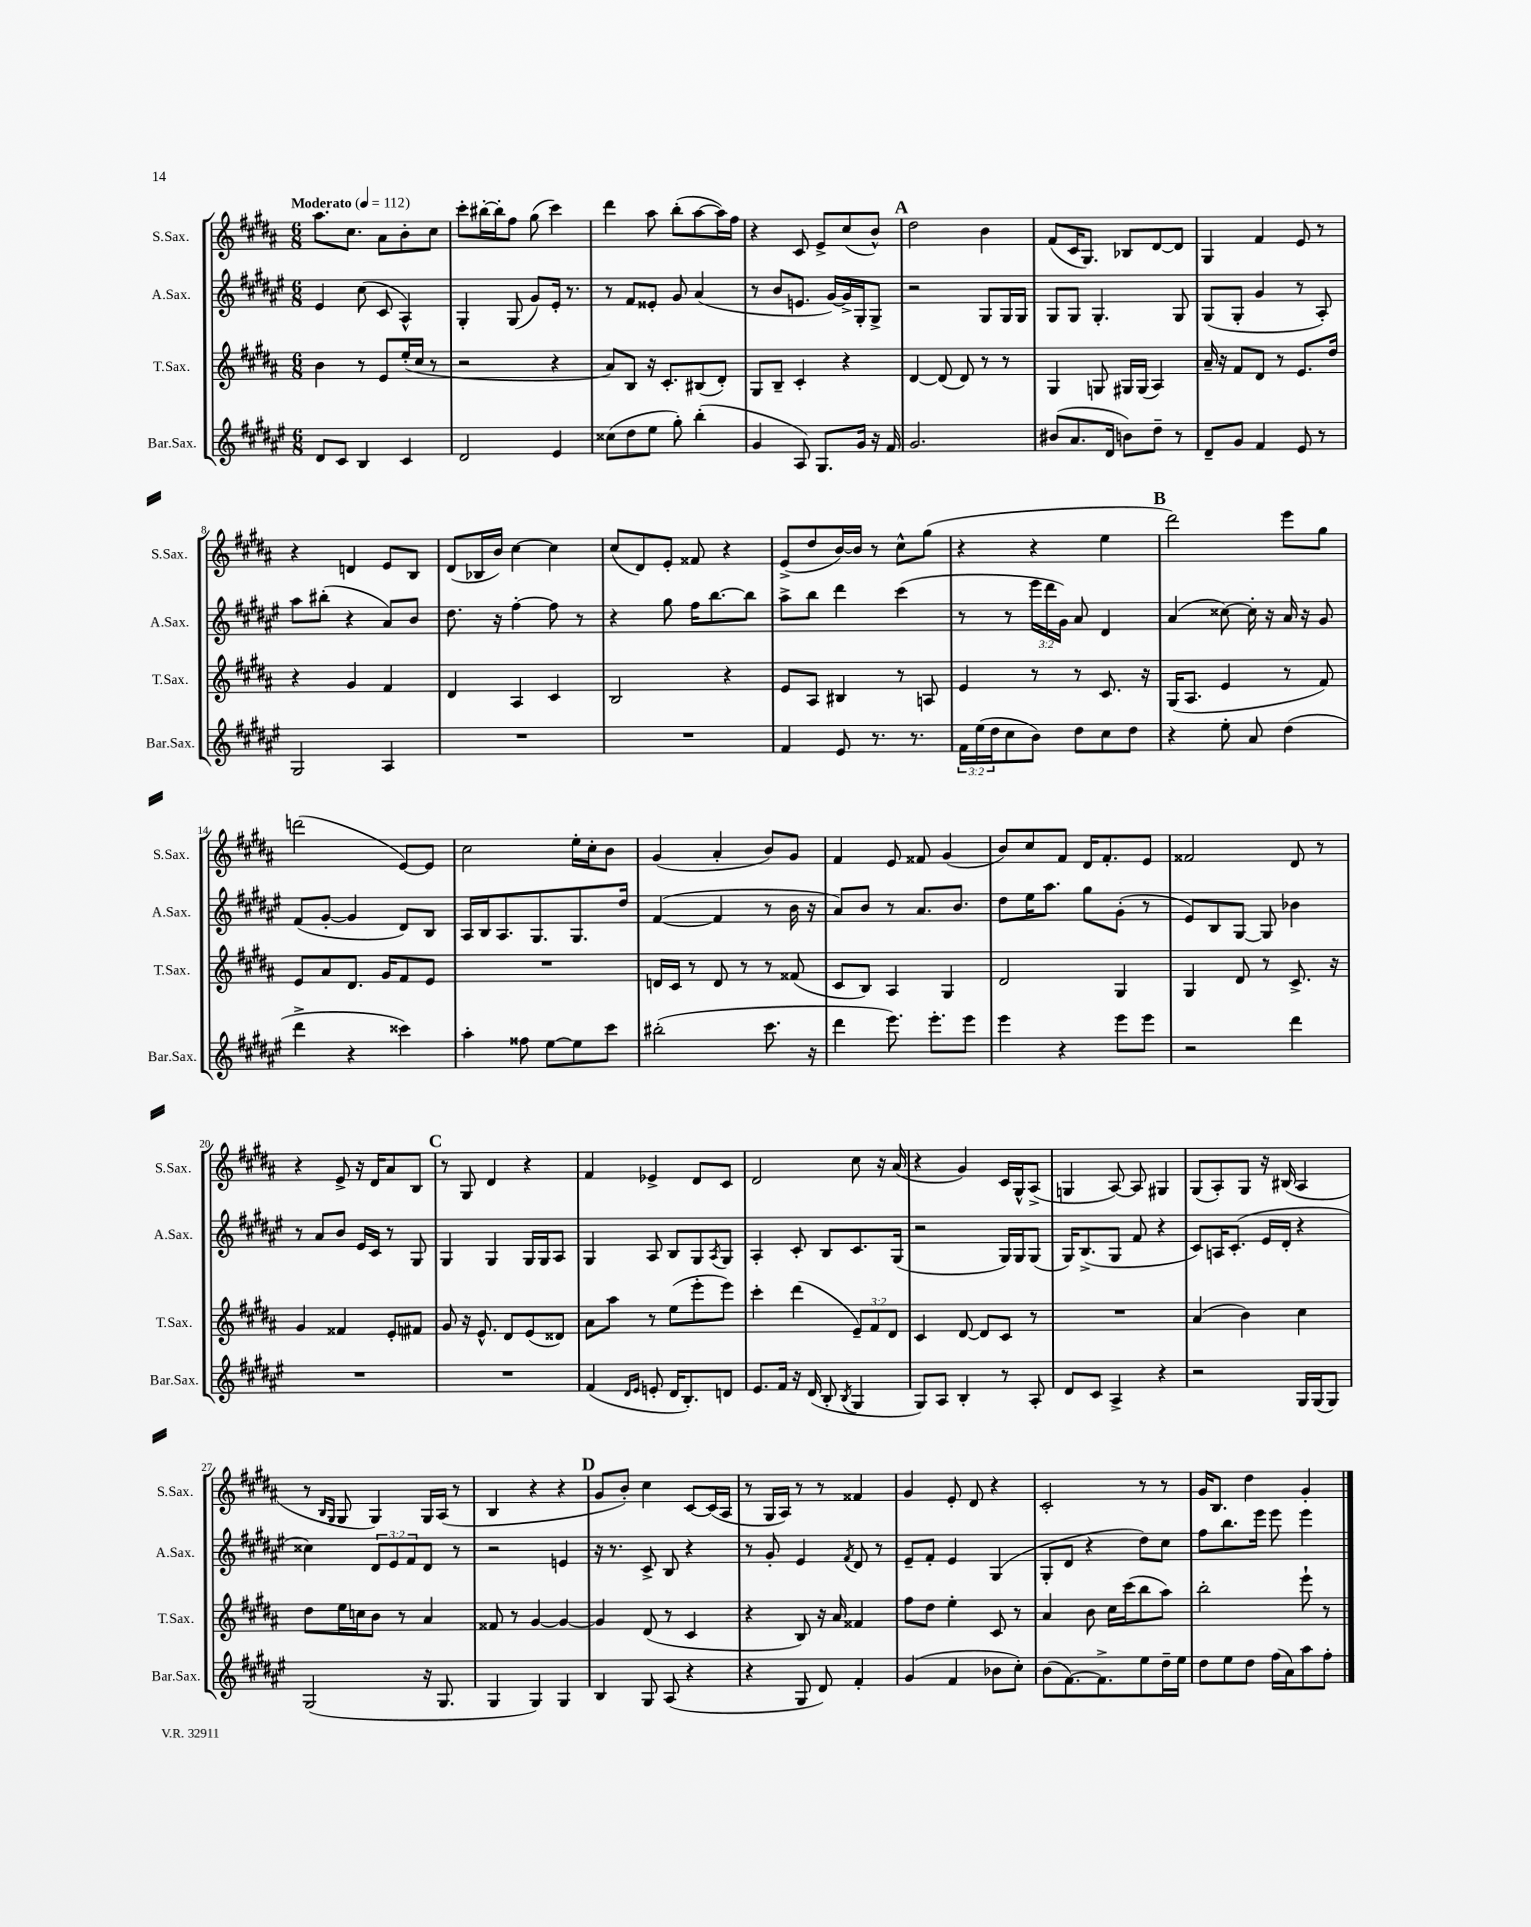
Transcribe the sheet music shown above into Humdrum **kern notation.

**kern	**kern	**kern	**kern
*part4	*part3	*part2	*part1
*staff4	*staff3	*staff2	*staff1
*I"Bar.Sax.	*I"T.Sax.	*I"A.Sax.	*I"S.Sax.
*I'Bar.Sax.	*I'T.Sax.	*I'A.Sax.	*I'S.Sax.
*clefG2	*clefG2	*clefG2	*clefG2
*k[f#c#g#d#a#e#]	*k[f#c#g#d#a#]	*k[f#c#g#d#a#e#]	*k[f#c#g#d#a#]
*M6/8	*M6/8	*M6/8	*M6/8
*MM112	*MM112	*MM112	*MM112
=1	=1	=1	=1
!	!	!	!LO:TX:a:B:t=Moderato
8d#/L	4b\	4e#/	8.aa#\L
8c#/J	.	.	.
.	.	.	8.cc#\J
4B/	8r	(8cc#\	.
.	8e/L	8c#/	8a#\L
4c#/	(16ee'/L	4A#^^/)	8b'\
.	16cc#/JJ	.	.
.	8r	.	8cc#\J
=2	=2	=2	=2
2d#/	2r	4G#'/	8ccc#'\L
.	.	.	[16bb#X'\L
.	.	.	16bb#'\J]
.	.	(8G#/	8ff#\J
.	.	8g#/L)	(8gg#\
4e#/	4r	16e#'/Jk	4ccc#\)
.	.	8.r	.
=3	=3	=3	=3
(8cc##X\L	8a#/L)	8r	4ddd#\
8dd#\	8B/J	8f#/L	.
8ee#\J	16r	8e##X'/J	8aa#\
.	8.c#'/L	.	.
8gg#'\)	.	8g#/	(8bb'\L
(4bb'\	(8B#X/	(4a#/	[8aa#\
.	8d#'/J)	.	16aa#\L])
.	.	.	16ff#\JJ
=4	=4	=4	=4
4g#/	8G#/L	8r	4r
.	8B~/J	8b/L	.
8A#/)	4c#'/	8.en/J	8c#/
8.G#/L	.	.	8e^/L
.	.	[16g#/LL)	.
.	4r	16g#^/]	(8cc#/
16g#/Jk	.	16G#'/J	.
16r	.	8G#^/J	8b^^/J)
16f#/	.	.	.
!!LO:REH:place=s1:t=A
=5	=5	=5	=5
2.g#/	[4d#/	2r	2dd#\
.	(8d#/]	.	.
.	8d#/)	.	.
.	8r	8G#/L	4b\
.	8r	16G#/L	.
.	.	16G#/JJ	.
=6	=6	=6	=6
(8b#X/L	4G#/	8G#/L	(8f#/L
8.a#/	.	8G#/J	16c#/K
.	.	.	8.G#/J)
.	8Gn/	4.G#'/	.
16d#/Jk	.	.	.
8bn\L)	16G#X/LL	.	8B-X/L
.	(16G#/JJ	.	.
8dd#~\J	4A#/)	.	[8d#/
8r	.	8G#/	8d#/J]
=7	=7	=7	=7
8d#~/L	16a#~/	(8G#/L	4G#/
.	16r	.	.
8g#/J	8f#/L	8G#'/J	.
4f#/	8d#/J	4g#/	4f#/
.	8r	.	.
8e#/	8.e/L	8r	8e/
8r	.	8A#'/)	8r
.	16dd#/Jk	.	.
!!LO:LB:g=z
=8	=8	=8	=8
2G#/	4r	8aa#\L	4r
.	.	(8bb#X'\J	.
.	4g#/	4r	4dn/
4A#/	4f#/	8a#/L)	8e/L
.	.	8b/J	8B/J
=9	=9	=9	=9
2.r	4d#/	8.dd#\	(8d#/L
.	.	.	16B-X/L
.	.	16r	16b/JJ)
.	4A#/	[4ff#'\	[4cc#\
.	4c#/	8ff#\]	4cc#\]
.	.	8r	.
=10	=10	=10	=10
2.r	2B/	4r	(8cc#/L
.	.	.	8d#/)
.	.	8gg#\	8e'/J
.	.	16ff#\KL	8f##X/
.	.	[8.bb\	.
.	4r	.	4r
.	.	8bb\J]	.
=11	=11	=11	=11
4f#/	8e/L	8aa#^\L	(8e^/L
.	8A#/J	8bb\J	8dd#/
8e#/	4B#X/	4ddd#\	[16b/L)
.	.	.	16b/JJ]
8.r	.	.	8r
.	8r	(4ccc#\	8cc#^^\L
8.r	.	.	.
.	8An/	.	(8gg#\J
=12	=12	=12	=12
24f#\LL	4e/	8r	4r
(24ee#\	.	.	.
24dd#\J	.	.	.
8cc#\	.	8r	.
8b\J)	8r	24eee#\LL	4r
.	.	24ddd#\	.
.	.	24g#\JJ)	.
8dd#\L	8r	8a#/	.
8cc#\	8.c#/	4d#/	4ee\
8dd#\J	.	.	.
.	16r	.	.
!!LO:REH:place=s1:t=B
=13	=13	=13	=13
4r	(16G#/KL	(4a#/	2ddd#\)
.	8.A#/J	.	.
8ee#'\	4e/	[8cc##X\)	.
8a#/	.	16cc##'\]	.
.	.	16r	.
(4dd#\	8r	16a#/	8eee\L
.	.	16r	.
.	8f#/)	8g#/	8gg#\J
!!LO:LB:g=z
=14	=14	=14	=14
4ddd#^\	8e/L	(8f#/L	(2dddn\
.	8a#/	[8g#'/J	.
4r	8.d#/J	4g#/]	.
.	16g#/KL	.	.
4ccc##X\)	8f#/	8d#/L)	[8e/L)
.	8e/J	8B/J	8e/J]
=15	=15	=15	=15
4aa#'\	2.r	16A#/LL	2cc#\
.	.	16B/J	.
.	.	8.A#/	.
8ff##X\	.	.	.
.	.	8.G#/	.
[8ee#\L	.	.	.
8ee#\]	.	8.G#/	16ee'\LL
.	.	.	16cc#'\J
8ccc#\J	.	.	8b\J
.	.	16dd#/Jk	.
=16	=16	=16	=16
(2bb#X'\	16dn/LL	([4f#/	(4g#/
.	16c#/JJ	.	.
.	8r	.	.
.	8d/	4f#/]	4a#'/
.	8r	.	.
8.ccc#\	8r	8r	8b/L)
.	(8f##X/	16b\	8g#/J
16r	.	16r	.
=17	=17	=17	=17
4ddd#\	8c#/L	8a#/L)	4f#/
.	8B/J)	8b/J	.
8.eee#\)	4A#/	8r	8e/
.	.	8.a#/L	8f##X/
8.eee#'\L	.	.	.
.	4G#/	.	(4g#/
.	.	8.b/J	.
8eee#\J	.	.	.
=18	=18	=18	=18
4eee#\	2d#/	8dd#\L	8b/L)
.	.	16ee#\K	8cc#/
.	.	8.aa#\J	.
4r	.	.	8f#/J
.	.	8gg#\L	16d#/KL
.	.	.	8.f#'/
8eee#\L	4G#/	(8g#'\J	.
8eee#\J	.	8r	8e/J
=19	=19	=19	=19
2r	4G#/	8e#/L)	2f##X/
.	.	8B/	.
.	8d#/	[8G#/J	.
.	8r	8G#/]	.
4ddd#\	8.c#^/	4b-X\	8d#/
.	.	.	8r
.	16r	.	.
!!LO:LB:g=z
=20	=20	=20	=20
2.r	4g#/	8r	4r
.	.	8a#/L	.
.	4f##X/	8b/J	8e^/
.	.	16e#/LL	16r
.	.	16c#/JJ	16d#/KL
.	8e'/L	8r	8a#/
.	8f#X/J	8G#/	8B/J
!!LO:REH:place=s1:t=C
=21	=21	=21	=21
2.r	8g#/	4G#/	8r
.	16r	.	8G#/
.	8.e^^/	.	.
.	.	4G#/	4d#/
.	8d#/L	.	.
.	(8e/	16G#/LL	4r
.	.	16G#/J	.
.	8d##X/J)	8A#/J	.
=22	=22	=22	=22
(4f#/	8a#\L	4G#/	4f#/
.	8aa#\J	.	.
16qqd#/LL	.	.	.
16qqe#/JJ	.	.	.
8en'/	8r	8A#/	4e-X^/
16d#/KL	(8ee\L	8B/L	.
8.B'/)	.	.	.
.	8eee'\	8G#/	8d#/L
.	.	8qA#/	.
8dn/J	8eee\J)	8G#/J	8c#/J
=23	=23	=23	=23
8.e#/L	4ccc#'\	4A#'/	2d#/
16f#/Jk	.	.	.
16r	(4ddd#\	8c#'/	.
(16d#/	.	.	.
8B'/	.	8B/L	.
8qB/	.	.	.
4G#/	12e~/L)	8.c#/	8cc#\
.	12f#/	.	.
.	.	.	16r
.	12d#/J	.	.
.	.	(16G#/Jk	(16a#/
=24	=24	=24	=24
8G#/L)	4c#/	2r	4r
8A#/J	.	.	.
4B'/	[8d#/	.	4g#/)
.	8d#/L]	.	.
8r	8c#/J	16G#/LL)	16c#/LL
.	.	16G#/J	16G#^^/J
8A#'/	8r	(8G#/J	(8A#^/J
=25	=25	=25	=25
8d#/L	2.r	16G#/KL)	4Gn/
.	.	(8.B^/	.
8c#/J	.	.	.
4A#^/	.	8G#/J	[8A#/)
.	.	8f#/	8A#/]
4r	.	4r	4G#X/
=26	=26	=26	=26
2r	(4a#/	8c#/L)	(8G#/L
.	.	16An/K	8A#'/)
.	.	(8.c#'/J	.
.	4b\)	.	8G#/J
.	.	16e#/LL	16r
.	.	16d#'/JJ	(16B#X/
16G#/LL	4cc#\	4r	4A#/
(16G#/J	.	.	.
8G#/J)	.	.	.
!!LO:LB:g=z
=27	=27	=27	=27
(2G#/	8dd#\L	4cc##X\)	8r
.	.	.	16qqB/LL
.	.	.	16qqG#/JJ
.	16ee\L	.	8G#/
.	16ccn\J	.	.
.	8b\J	12d#/L	4G#/)
.	.	12e#/	.
.	8r	.	.
.	.	12f#/	.
16r	4a#/	8d#/J	16G#/LL
8.G#/	.	.	(16A#/JJ
.	.	8r	8r
=28	=28	=28	=28
4G#/	8f##X/	2r	4B/
.	8r	.	.
4G#/)	[4g#/	.	4r
4G#/	4g#/_	4en/	4r
!!LO:REH:place=s1:t=D
=29	=29	=29	=29
4B/	4g#/]	16r	8g#/L
.	.	8.r	.
.	.	.	8b'/J)
8G#/	(8d#/	8c#^/	4cc#\
(8A#/	8r	8B/	.
4r	4c#/	4r	[8c#/L
.	.	.	(16c#/L]
.	.	.	16A#/JJ
=30	=30	=30	=30
4r	4r	8r	8r
.	.	8g#'/	16G#/LL
.	.	.	16A#/JJ)
8G#/	8B/)	4e#/	8r
8d#/)	16r	.	8r
.	16a#/	.	.
.	.	8qf#/	.
4f#'/	4f##X/	8d#/	4f##X/
.	.	8r	.
=31	=31	=31	=31
(4g#/	8ff#\L	8e#~/L	4g#/
.	8dd#\J	8f#'/J	.
4f#/	4ee'\	4e#/	8e'/
.	.	.	8d#/
8b-X\L	8c#/	(4G#/	4r
8cc#'\J)	8r	.	.
=32	=32	=32	=32
(8b\L	4a#/	8G#'/L	2c#'/
[8.f#\)	.	8d#/J	.
.	8b\	4r	.
8.f#^\]	.	.	.
.	16cc#\LL	.	.
.	(16ccc#\J	.	.
8ee#\	8bb\	8dd#\L)	8r
16dd#~\L	8aa#\J)	8cc#\J	8r
16ee#\JJ	.	.	.
=33	=33	=33	=33
8dd#\L	2bb'\	8ff#\L	16g#/KL
.	.	.	8.B/J
8ee#\	.	8.bb\	.
8dd#\J	.	.	4dd#\
.	.	16eee#\Jk	.
(16ff#\LL	.	8eee#\	.
16a#\J)	.	.	.
8aa#\	8eee`\	4eee#\	4g#'/
8ff#'\J	8r	.	.
==	==	==	==
*-	*-	*-	*-
